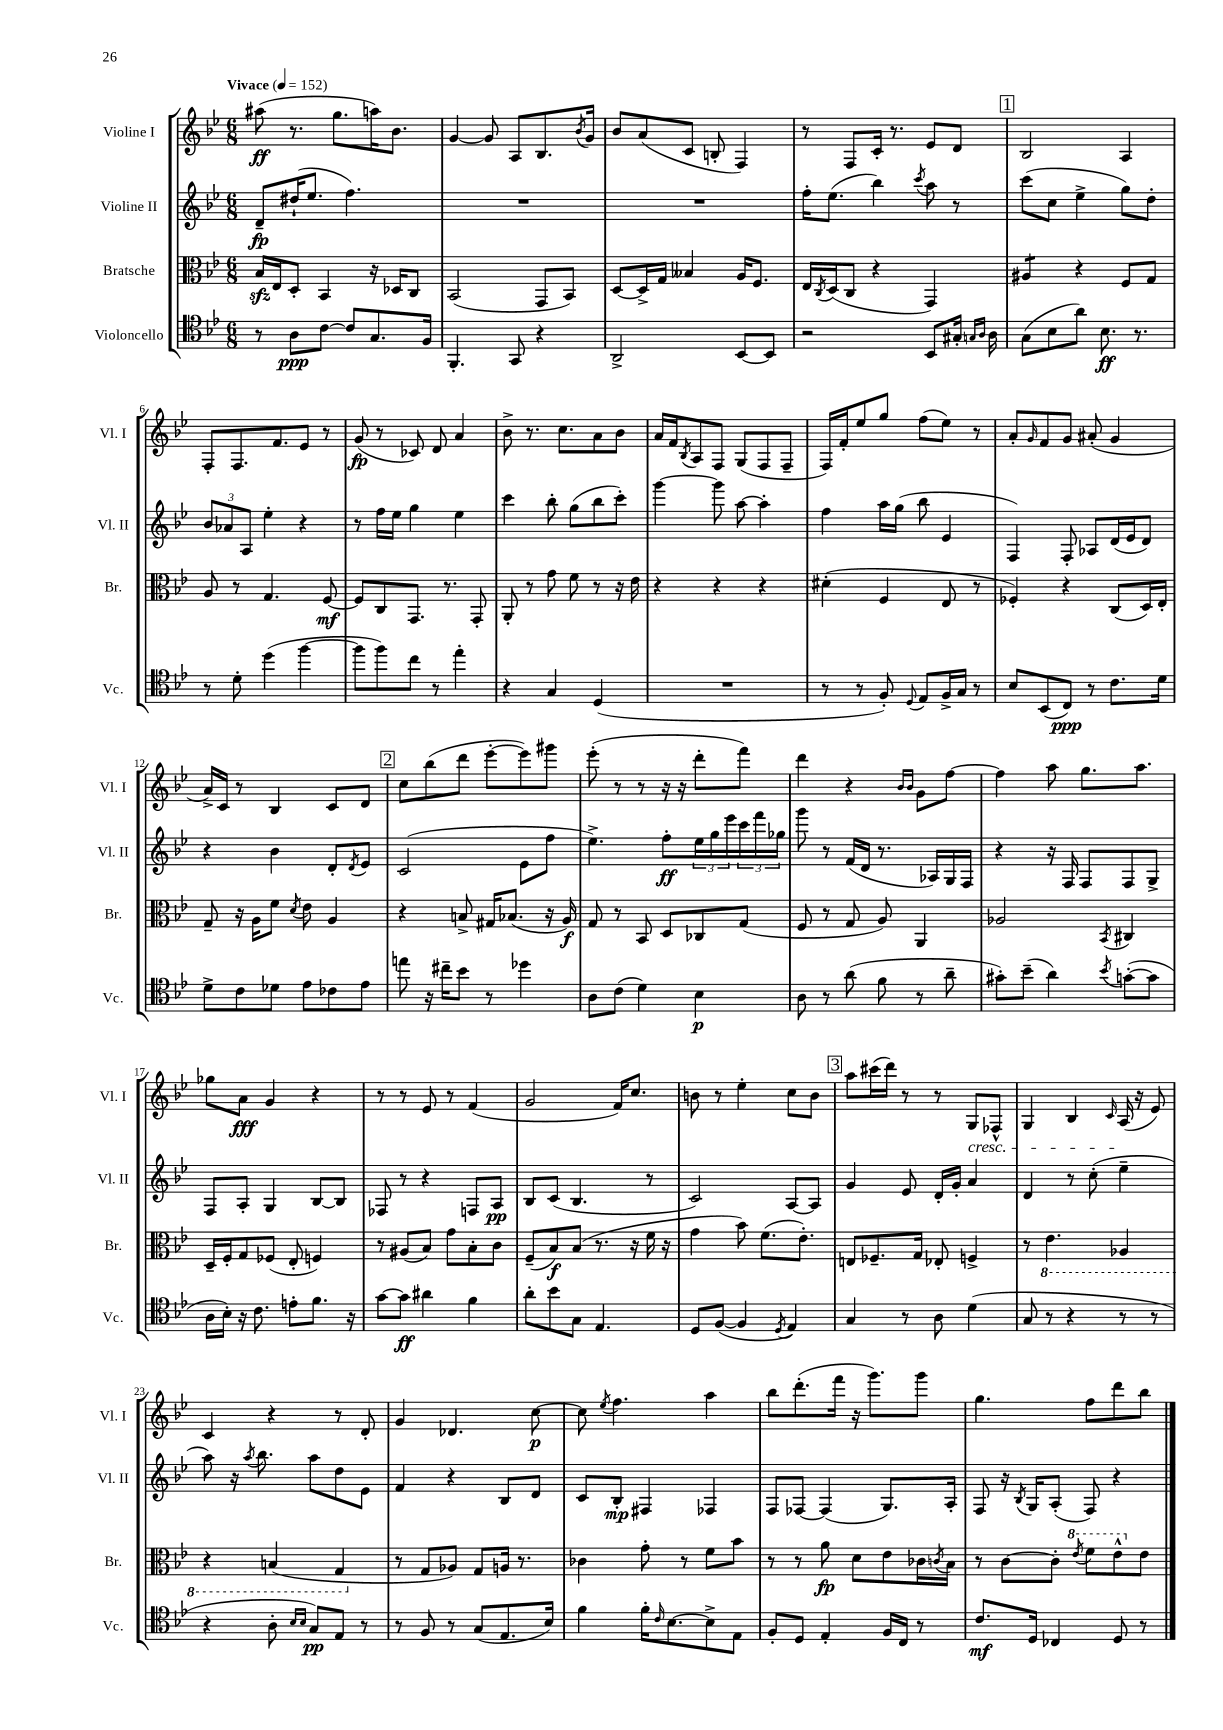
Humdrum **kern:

**kern	**kern	**kern	**kern
*staff4	*staff3	*staff2	*staff1
*clefC4	*clefC3	*clefG2	*clefG2
*k[b-e-]	*k[b-e-]	*k[b-e-]	*k[b-e-]
*M6/8	*M6/8	*M6/8	*M6/8
*MM152	*MM152	*MM152	*MM152
8r	16B-	8d~	(8aa#
.	16E-	.	.
8A	8D'	(16dd#`	8.r
.	.	8.ee-	.
[8c	4BB-	.	.
.	.	.	8.gg
8c]	.	4.ff)	.
8.G	16r	.	16aa)
.	16D-	.	8.b-
.	8C	.	.
16F	.	.	.
=	=	=	=
4.FF'	(2BB-	2.r	[4g
.	.	.	8g]
8GG	.	.	8A
4r	8GG	.	8.B-
.	8BB-)	.	.
.	.	.	8qb-
.	.	.	16g
=	=	=	=
2AA^	[8D	2.r	8b-
.	16D^]	.	(8a
.	16G	.	.
.	4B--	.	8c
.	.	.	8B'
[8BB-	16A	.	4F)
.	8.F	.	.
8BB-]	.	.	.
=	=	=	=
2r	16E-	16ff'	8r
.	8qC	.	.
.	(16D	(8.ee-	.
.	8C	.	8F
.	4r	4bb-)	16c'
.	.	.	8.r
.	.	8qccc	.
8BB-	4GG)	8aa	8e-
16G#'	.	8r	8d
16qqG	.	.	.
16qqA	.	.	.
16A	.	.	.
=	=	=	=
(8G	4A#	(8ccc	2B-
8B-	.	8cc	.
8a)	4r	4ee-^	.
8.B-	.	.	.
.	8F	8gg)	4A
8.r	.	.	.
.	8G	8dd'	.
=	=	=	=
8r	8A	12b-	8F'
.	.	12a-	.
8d'	8r	.	8.F
.	.	12A	.
(4dd	4.G	4ee-'	.
.	.	.	8.f
[4ff	.	4r	8e-
.	[8F	.	8r
=	=	=	=
8ff]	8F]	8r	(8g
8ff)	8C	16ff	8r
.	.	16ee-	.
8cc	8.GG	4gg	8c-)
8r	.	.	8d
.	8.r	.	.
4ee-'	.	4ee-	4a
.	8GG'	.	.
=	=	=	=
4r	8AA'	4ccc	8b-^
.	8r	.	8.r
4G	8g	8bb-'	.
.	.	.	8.cc
.	8f	(8gg	.
(4D	8r	8bb-	8a
.	16r	8ccc')	8b-
.	16e-	.	.
=	=	=	=
2.r	4r	[4ggg	16a
.	.	.	16f
.	.	.	8qB-
.	.	.	8A
.	4r	8ggg]	8F
.	.	[8aa	(8G
.	4r	4aa']	8F
.	.	.	8F~
=	=	=	=
8r	(4d#'	4ff	16F)
.	.	.	16f'
8r	.	.	8ee-
8F')	4F	16aa	8gg
.	.	(16gg	.
8qqD	.	.	.
8E-	.	8bb-	(8ff
16F^	8E-	4e-	8ee-)
16G	.	.	.
8r	8r	.	8r
=	=	=	=
8B-	4F-')	4F)	8a'
.	.	.	16qqg
(8BB-	.	.	8f
8C)	4r	8F'	8g
8r	.	8A-	(8a#'
8.c	(8C	(16d	4g
.	.	16e-	.
.	16D)	8d)	.
16d	16E-'	.	.
=	=	=	=
8d^	8G~	4r	16a^)
.	.	.	16c
8c	16r	.	8r
.	16A	.	.
8d-	8f	4b-	4B-
.	8qd	.	.
8e-	8e-	.	.
8c-	4A	8d'	8c
.	.	8qd	.
8e-	.	8e-	8d
=	=	=	=
8ee	4r	(2c	8cc
16r	.	.	(8bb-
16cc#~	.	.	.
8b-	8B^	.	8ddd
8r	16G#	.	[8eee-'
.	(8.B-	.	.
4dd-	.	8e-	8eee-])
.	16r	8ff	8ggg#
.	16A)	.	.
=	=	=	=
8A	8G	4.ee-^)	(8eee-'
(8c	8r	.	8r
4d)	8BB-	.	8r
.	8D	8ff'	16r
.	.	.	16r
4B-	8C-	24ee-	8ddd'
.	.	24gg	.
.	.	24eee-	.
.	(8G	24ccc	8fff)
.	.	24fff	.
.	.	24gg-	.
=	=	=	=
8A	8F	8ggg	4ddd
8r	8r	8r	.
(8a	8G	(16f	4r
.	.	16d	.
8f	8A)	8.r	.
.	.	.	16qqb-
.	.	.	16qqb-
8r	4AA	.	8g
.	.	16A-)	.
8a~	.	16G	[8ff
.	.	16F	.
=	=	=	=
8g#')	2A-	4r	4ff]
(8b-~	.	.	.
4a)	.	16r	8aa
.	.	16F	.
.	.	8F	8.gg
8qb-	8qBB-	.	.
([8g'	4C#	8F	.
.	.	.	8.aa
8g]	.	8G^	.
=	=	=	=
16A	16D~	8F	8gg-
16B-')	16F'	.	.
16r	8G	8A'	8a
8.c	.	.	.
.	(8F-	4G	4g
8e'	8E-'	.	.
8.f	4F)	[8B-	4r
.	.	8B-]	.
16r	.	.	.
=	=	=	=
[8g	8r	8F-	8r
8g]	(8A#	8r	8r
4a#	8B-)	4r	8e-
.	8g	.	8r
4f	8B-'	8F	(4f
.	8c	8A	.
=	=	=	=
8a'	(8F~	8B-	2g
8b-	8B-)	(8c	.
8G	(8B-	4.B-	.
4.E-	8.r	.	.
.	.	.	16f)
.	16r	.	8.cc
.	16f	8r	.
.	16r	.	.
=	=	=	=
8D	4g	2c)	8b
([8F	.	.	8r
4F]	8b-)	.	4ee-'
.	(8.f	.	.
8qD	.	.	.
4E-)	.	[8A	8cc
.	8.e-')	.	.
.	.	8A]	8b
=	=	=	=
4G	8E	4g	8aa
.	8.F-~	.	(16ccc#
.	.	.	16ddd)
8r	.	8e-	8r
.	16G	.	.
8A	8E-'	16d'	8r
.	.	16g'	.
(4d	4F^	4a	8G
.	.	.	8F-^^
=	=	=	=
8G	8r	4d	4G
8r	4.E-	.	.
4r	.	8r	4B-
.	.	(8cc'	.
.	.	.	16qqc
8r	4AA-	4ee-~	(16A
.	.	.	16r
8r	.	.	8e-)
=	=	=	=
4r	4r	8aa)	4c
.	.	16r	.
.	.	8qaa	.
.	.	8.bb-	.
8A'	(4BB	.	4r
16qqB-	.	.	.
16qqB-	.	.	.
8G)	.	8aa	.
8E-	4GG	8dd	8r
8r	.	8e-	8d'
=	=	=	=
8r	8r	4f	4g
8F	8G	.	.
8r	8A-)	4r	4.d-
(8G	8G	.	.
8.E-	16A	8B-	.
.	8.r	.	.
.	.	8d	[8cc
16B-)	.	.	.
=	=	=	=
4f	4c-	8c	8cc]
.	.	.	8qee-
.	.	8B-'	4.ff
16f'	8g'	4F#	.
16qqc	.	.	.
[8.B-	.	.	.
.	8r	.	.
8B-^]	8f	4F-	4aa
8E-	8b-	.	.
=	=	=	=
8F'	8r	8F	8bb-
8D	8r	[8F-	(8.ddd'
4E-'	8a	(4F-]	.
.	.	.	16fff
.	8d	.	16r
.	.	.	8.ggg)
16F	8e-	8.G)	.
16C	.	.	.
8r	16c-	.	8ggg
.	8qc	.	.
.	16B-	16A'	.
=	=	=	=
8.c	8r	8F	4.gg
.	[8c	16r	.
.	.	8qB-	.
16D	.	16G	.
4C-	8c']	(8A'	.
.	8qee-	.	.
.	8ff	8F)	8ff
8D	8ee-^^	4r	8ddd
8r	8e-	.	8bb-
==	==	==	==
*-	*-	*-	*-
